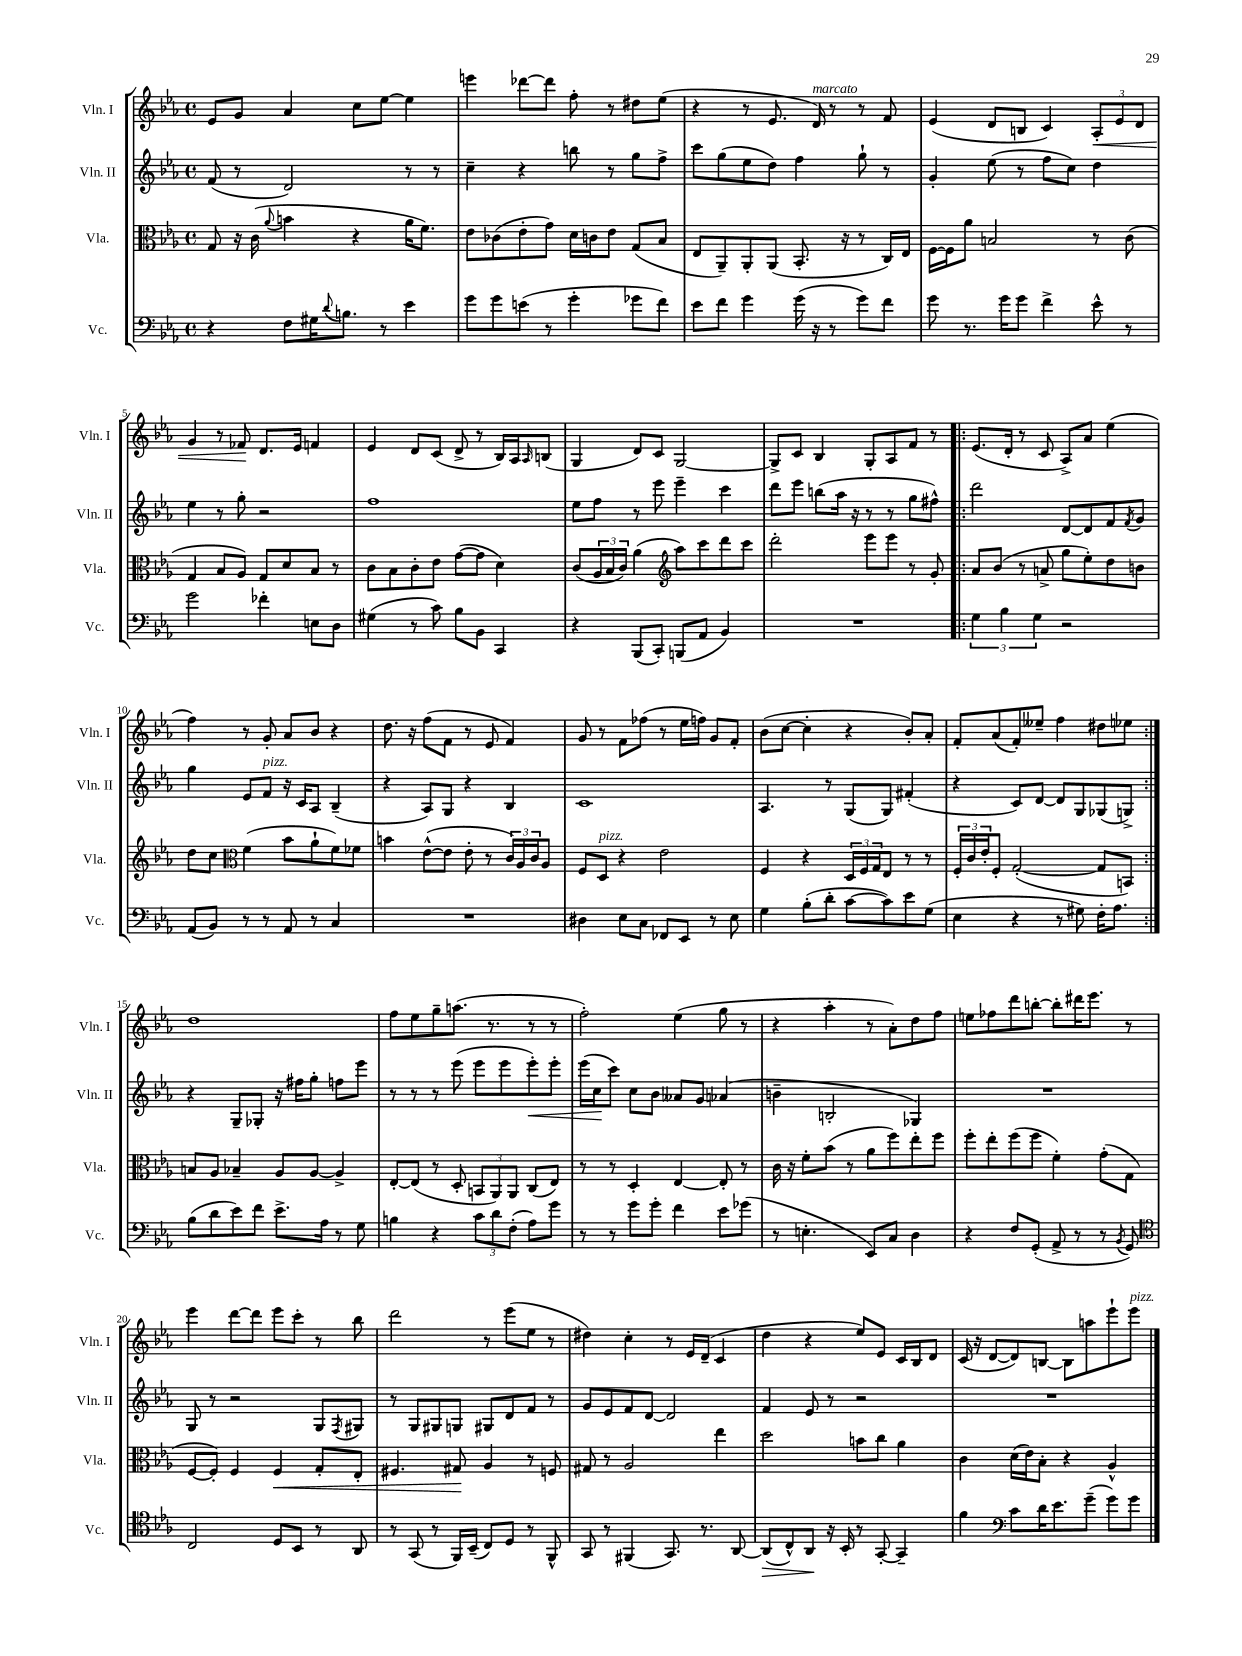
<<
\new StaffGroup <<
\new Staff = "s0" \with { instrumentName = "Vln. I" shortInstrumentName = "Vln. I" } {
    \clef treble \key ees \major \defaultTimeSignature \time 4/4
    ees'8 g'8 aes'4 c''8 ees''8~ ees''4 |
    e'''4 des'''8~ des'''8 f''8-. r8 dis''8 ees''8( |
    r4 r8 ees'8. d'16^\markup { \italic "marcato" }) r8 r8 f'8 |
    ees'4( d'8 b8 c'4) \tuplet 3/2 { aes8-.\< ees'8 d'8 } |
    g'4 r8 fes'8\! d'8. ees'16 f'4 |
    ees'4 d'8 c'8( d'8-> r8 bes16) aes16 \grace { aes16 } b8( |
    g4 d'8) c'8 g2~ |
    g8-> c'8 bes4 g8-. aes8 f'8 r8 |
    \repeat volta 2 { ees'8.( d'16-. r8 c'8 aes8->) aes'8 ees''4( |
    f''4) r8 g'8-. aes'8 bes'8 r4 |
    d''8. r16 f''8( f'8 r8 ees'8 f'4) |
    g'8 r8 f'8 fes''8( r8 ees''16 f''16) g'8 f'8-. |
    bes'8( c''8~ c''4-. r4 bes'8-.) aes'8-. |
    f'8-. aes'8( f'8-.) eeses''8-- f''4 dis''8 ees''8 | }
    d''1 |
    f''8 ees''8 g''8-- a''8.( r8. r8 r8 |
    f''2-.) ees''4( g''8 r8 |
    r4 aes''4-. r8 aes'8-.) d''8 f''8 |
    e''8 fes''8 d'''8 b''8~-. b''8-. dis'''16 ees'''8. r8 |
    ees'''4 d'''8~ d'''8 ees'''8 c'''8-. r8 bes''8 |
    d'''2 r8 ees'''8( ees''8 r8 |
    dis''4) c''4-. r8 ees'16 d'16--( c'4 |
    d''4 r4 ees''8) ees'8 c'16 bes16 d'8 |
    c'16( r16 d'8~ d'8) b8~ b8 a''8 ees'''8-! ees'''8^\markup { \italic "pizz." } \bar "|." |
}
\new Staff = "s1" \with { instrumentName = "Vln. II" shortInstrumentName = "Vln. II" } {
    \clef treble \key ees \major \defaultTimeSignature \time 4/4
    f'8( r8 d'2) r8 r8 |
    c''4-- r4 b''8 r8 g''8 f''8-> |
    c'''8 g''8( ees''8 d''8) f''4 g''8-! r8 |
    g'4-. ees''8( r8 f''8 c''8) d''4 |
    ees''4 r8 g''8-. r2 |
    f''1 |
    ees''8 f''8 r8 ees'''8 ees'''4-- c'''4 |
    d'''8 ees'''8 b''8( aes''16 r16 r8 r8 g''8 fis''8-^) |
    \repeat volta 2 { d'''2 d'8~ d'8 f'8 \acciaccatura { f'8 } g'8 |
    g''4 ees'8 f'8^\markup { \italic "pizz." } r16 c'16 aes8 bes4--( |
    r4 aes8) g8 r4 bes4 |
    c'1 |
    aes4. r8 g8( g8) fis'4-.( |
    r4 c'8) d'8~ d'8 g8 ges8( g8->) | }
    r4 g8-- ges8-. r16 fis''16 g''8-. f''8 ees'''8 |
    r8 r8 r8 ees'''8( ees'''8 ees'''8 ees'''8-.\<) ees'''8-. |
    ees'''16( c''16\! c'''8) c''8 bes'8 aeses'8 g'8 aes'4( |
    b'4-- b2-. ges4) |
    R1 |
    g8 r8 r2 g8 \acciaccatura { f8 } gis8 |
    r8 g8 gis8 g8 gis8 d'8 f'8 r8 |
    g'8 ees'8 f'8 d'8~ d'2 |
    f'4 ees'8 r8 r2 |
    R1 \bar "|." |
}
\new Staff = "s2" \with { instrumentName = "Vla." shortInstrumentName = "Vla." } {
    \clef alto \key ees \major \defaultTimeSignature \time 4/4
    g8 r16 c'16( \appoggiatura { aes'8 } b'4 r4 aes'16 f'8.) |
    ees'8 ces'8( ees'8-. g'8) d'16 c'16 ees'8 g8( bes8 |
    ees8 aes,8--) aes,8-. aes,8( bes,8.-. r16 r8 c16) ees16 |
    f16~ f16 aes'8 b2 r8 c'8( |
    g4 bes8 aes8) g8 d'8 bes8 r8 |
    c'8 bes8 c'8-. ees'8 g'8~( g'8 d'4) |
    c'8( \tuplet 3/2 { aes16 bes16 c'16) } aes'4( \clef treble aes''8) c'''8 d'''8 c'''8 |
    d'''2-. ees'''8 ees'''8 r8 g'8-. |
    \repeat volta 2 { aes'8 bes'8( r8 a'8-> g''8 ees''8-.) d''8 b'8 |
    d''8 c''8 \clef alto f'4( bes'8 aes'8-! f'8) fes'8 |
    b'4 ees'8~-^( ees'8 ees'8-. r8 \tuplet 3/2 { c'16) aes16 c'16 } aes8 |
    f8 d8^\markup { \italic "pizz." } r4 ees'2 |
    f4 r4 \tuplet 3/2 { d16 f16 g16 } ees8 r8 r8 |
    \tuplet 3/2 { f16-. c'16 ees'16-. } f8-. g2~-.( g8 b,8) | }
    b8 aes8 bes4-- aes8 aes8~ aes4-> |
    ees8~-. ees8( r8 d8-. \tuplet 3/2 { b,8 aes,8) aes,8 } c8( ees8) |
    r8 r8 d4-. ees4~ ees8-. r8 |
    c'16 r16 f'8-. bes'8( r8 aes'8 f''8) ees''8-. f''8 |
    f''8-. ees''8-. f''8( f''8 f'4-.) g'8-.( g8 |
    f8~ f8-.) f4 f4\< g8-. ees8-. |
    fis4. gis8\! aes4 r8 f8 |
    gis8 r8 aes2 ees''4 |
    d''2 b'8 c''8 aes'4 |
    c'4 d'16( ees'16) bes8-. r4 aes4-^ \bar "|." |
}
\new Staff = "s3" \with { instrumentName = "Vc." shortInstrumentName = "Vc." } {
    \clef bass \key ees \major \defaultTimeSignature \time 4/4
    r4 f8 gis16 \appoggiatura { d'8 } b8. r8 ees'4 |
    g'8 g'8 e'8( r8 g'4-. ges'8 f'8) |
    ees'8 f'8 g'4 g'16( r16 r8 g'8) f'8 |
    g'8 r8. g'16 g'8 f'4-> ees'8-^ r8 |
    g'2 fes'4-. e8 d8 |
    gis4( r8 c'8) bes8 bes,8 c,4 |
    r4 bes,,8( c,8-.) b,,8( aes,8 bes,4) |
    R1 |
    \repeat volta 2 { \tuplet 3/2 { g4 bes4 g4 } r2 |
    aes,8( bes,8) r8 r8 aes,8 r8 c4 |
    R1 |
    dis4 ees8 c8 fes,8 ees,8 r8 ees8 |
    g4 bes8-.( d'8-. c'8~ c'8) ees'8 g8( |
    ees4 r4 r8 gis8) f16-. aes8. | }
    bes8( d'8 ees'8) f'8 ees'8.-> aes16 r8 g8 |
    b4 r4 \tuplet 3/2 { c'8 d'8 f8-.( } aes8) g'8 |
    r8 r8 g'8 g'8-. f'4 ees'8 ges'8( |
    r8 e4.-. ees,8) c8 d4 |
    r4 f8 g,8-.( aes,8-> r8 r8 \acciaccatura { bes,8 } g,8) |
    \clef tenor c2 d8 bes,8 r8 aes,8 |
    r8 g,8( r8 f,16) bes,16--( c8) d8 r8 f,8-^ |
    g,8 r8 fis,4( g,8.) r8. aes,8~ |
    aes,8\>( c8-^) aes,8\! r16 bes,16-. r8 g,8~-. g,4-- |
    f'4 \clef bass c'8 d'16 ees'8. g'8--( g'8) g'8 \bar "|." |
}
>>
>>
